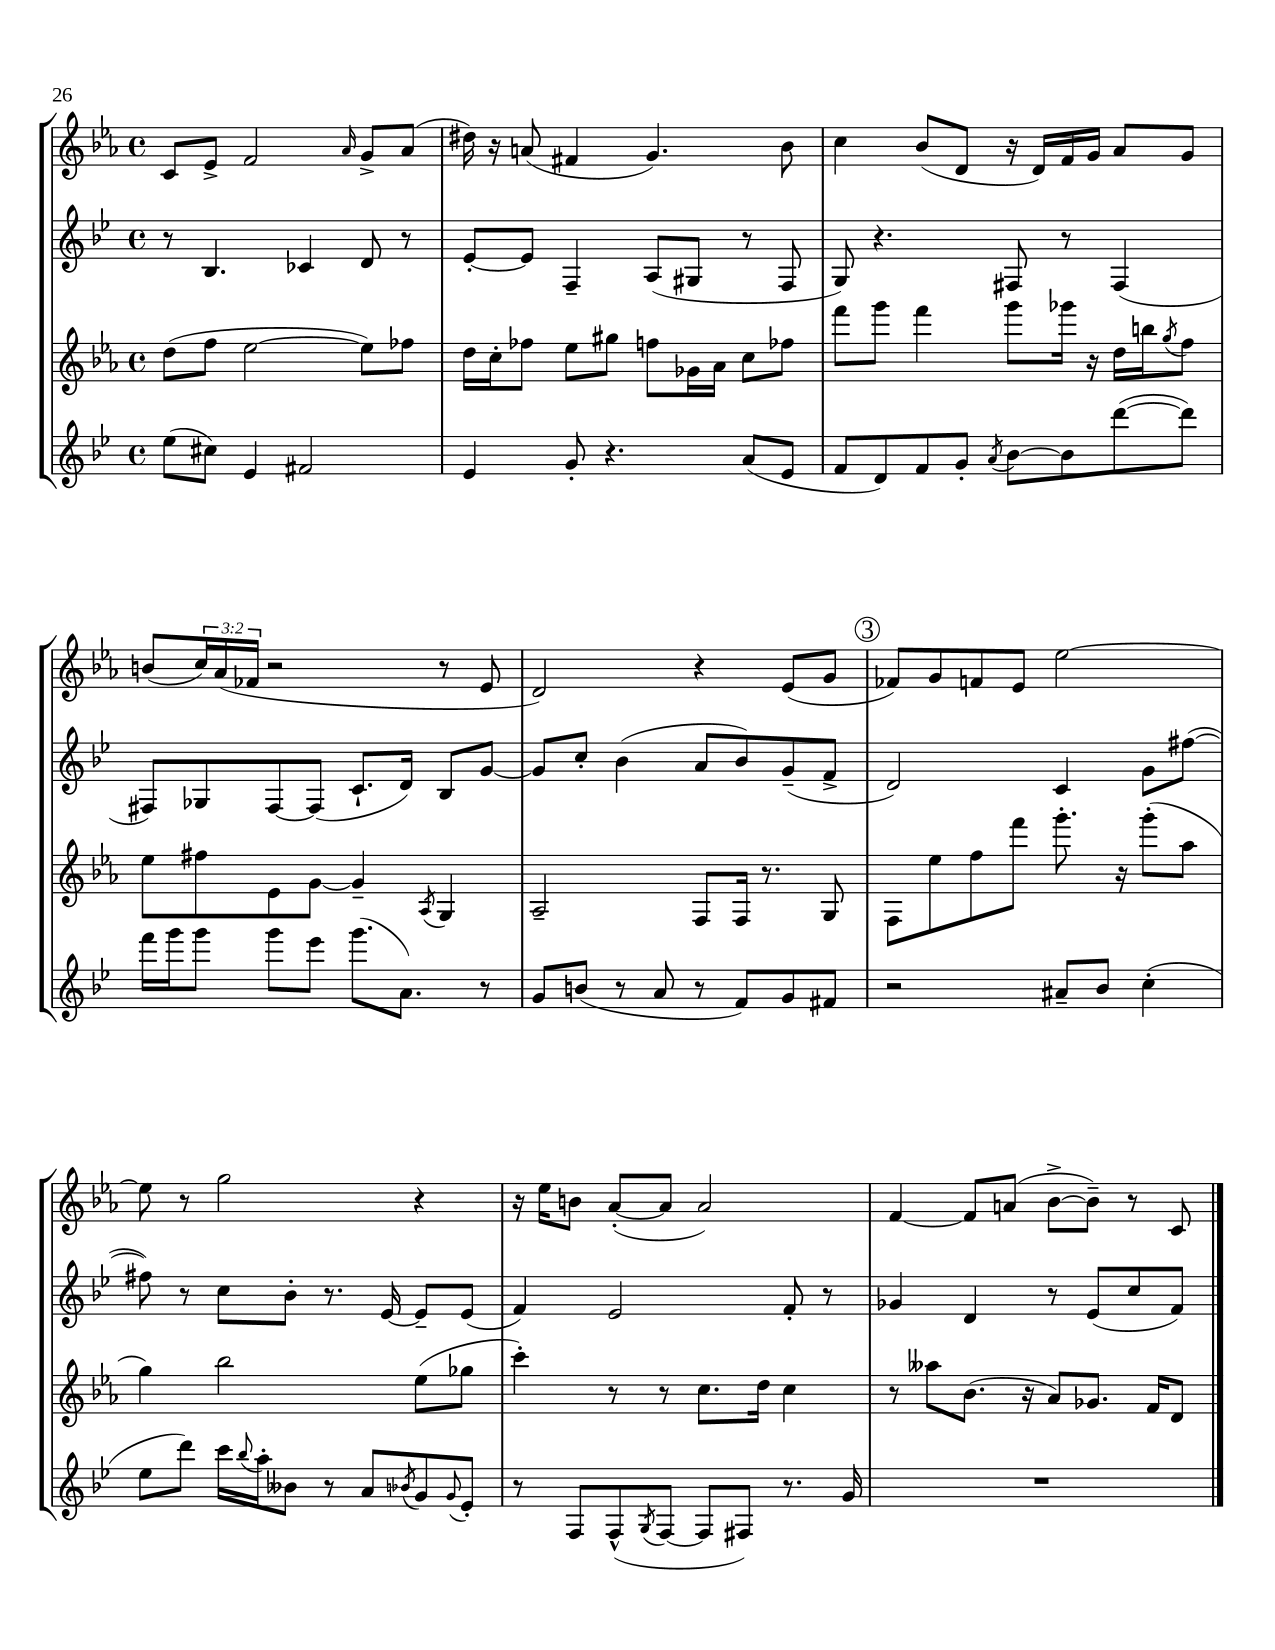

**kern	**kern	**kern	**kern
*staff4	*staff3	*staff2	*staff1
*clefG2	*clefG2	*clefG2	*clefG2
*k[b-e-]	*k[b-e-a-]	*k[b-e-]	*k[b-e-a-]
*M4/4	*M4/4	*M4/4	*M4/4
*met(c)	*met(c)	*met(c)	*met(c)
(8ee-	(8dd	8r	8c
8cc#)	8ff	4.B-	8e-^
4e-	[2ee-	.	2f
2f#	.	4c-	.
.	.	.	16qqa-
.	8ee-])	8d	8g^
.	8ff-	8r	(8a-
=	=	=	=
4e-	16dd	[8e-'	16dd#)
.	16cc'	.	16r
.	8ff-	8e-]	(8a
8g'	8ee-	4F~	4f#
4.r	8gg#	.	.
.	8ff	(8A	4.g)
.	16g-	8G#	.
.	16a-	.	.
(8a	8cc	8r	.
8e-	8ff-	8F	8b-
=	=	=	=
8f	8fff	8G)	4cc
8d)	8ggg	4.r	.
8f	4fff	.	(8b-
8g'	.	.	8d
8qa	.	.	.
[8b-	8ggg	8F#	16r
.	.	.	16d)
8b-]	16ggg-	8r	16f
.	16r	.	16g
([8ddd	16dd	(4F#	8a-
.	16bb	.	.
.	8qgg	.	.
8ddd])	8ff	.	8g
=	=	=	=
16fff	8ee-	8F#)	(8b
16ggg	.	.	.
8ggg	8ff#	8G-	24cc)
.	.	.	(24a-
.	.	.	24f-
8ggg	8e-	[8F#	2r
8eee-	[8g	(8F#]	.
(8.ggg	4g~]	8.c`	.
8.a)	.	16d)	.
.	8qA-	.	.
.	4G	8B-	8r
8r	.	[8g	8e-
=	=	=	=
8g	2A-~	8g]	2d)
(8b	.	8cc'	.
8r	.	(4b-	.
8a	.	.	.
8r	8F	8a	4r
8f)	16F	8b-)	.
.	8.r	.	.
8g	.	(8g~	(8e-
8f#	8G	8f^	8g
=	=	=	=
2r	8F	2d)	8f-)
.	8ee-	.	8g
.	8ff	.	8f
.	8fff	.	8e-
8a#~	8.ggg'	4c	[2ee-
8b-	.	.	.
.	16r	.	.
(4cc'	(8ggg'	8g	.
.	8aa-	([8ff#	.
=	=	=	=
8ee-	4gg)	8ff#])	8ee-]
8ddd)	.	8r	8r
16ccc	2bb-	8cc	2gg
8qqbb-	.	.	.
16aa'	.	.	.
8b--	.	8b-'	.
8r	.	8.r	.
8a	.	.	.
.	.	[16e-	.
8qb-	.	.	.
8g	(8ee-	8e-~]	4r
8qqg	.	.	.
8e-'	8gg-	(8e-	.
=	=	=	=
8r	4ccc')	4f)	16r
.	.	.	16ee-
8F	.	.	8b
(8F^^	8r	2e-	([8a-'
8qG	.	.	.
[8F	8r	.	8a-]
8F]	8.cc	.	2a-)
8F#)	.	.	.
.	16dd	.	.
8.r	4cc	8f'	.
.	.	8r	.
16g	.	.	.
=	=	=	=
1r	8r	4g-	[4f
.	8aa--	.	.
.	(8.b-	4d	8f]
.	.	.	(8a
.	16r	.	.
.	8a-)	8r	[8b-^
.	8.g-	(8e-	8b-~])
.	.	8cc	8r
.	16f	.	.
.	8d	8f)	8c
==	==	==	==
*-	*-	*-	*-
